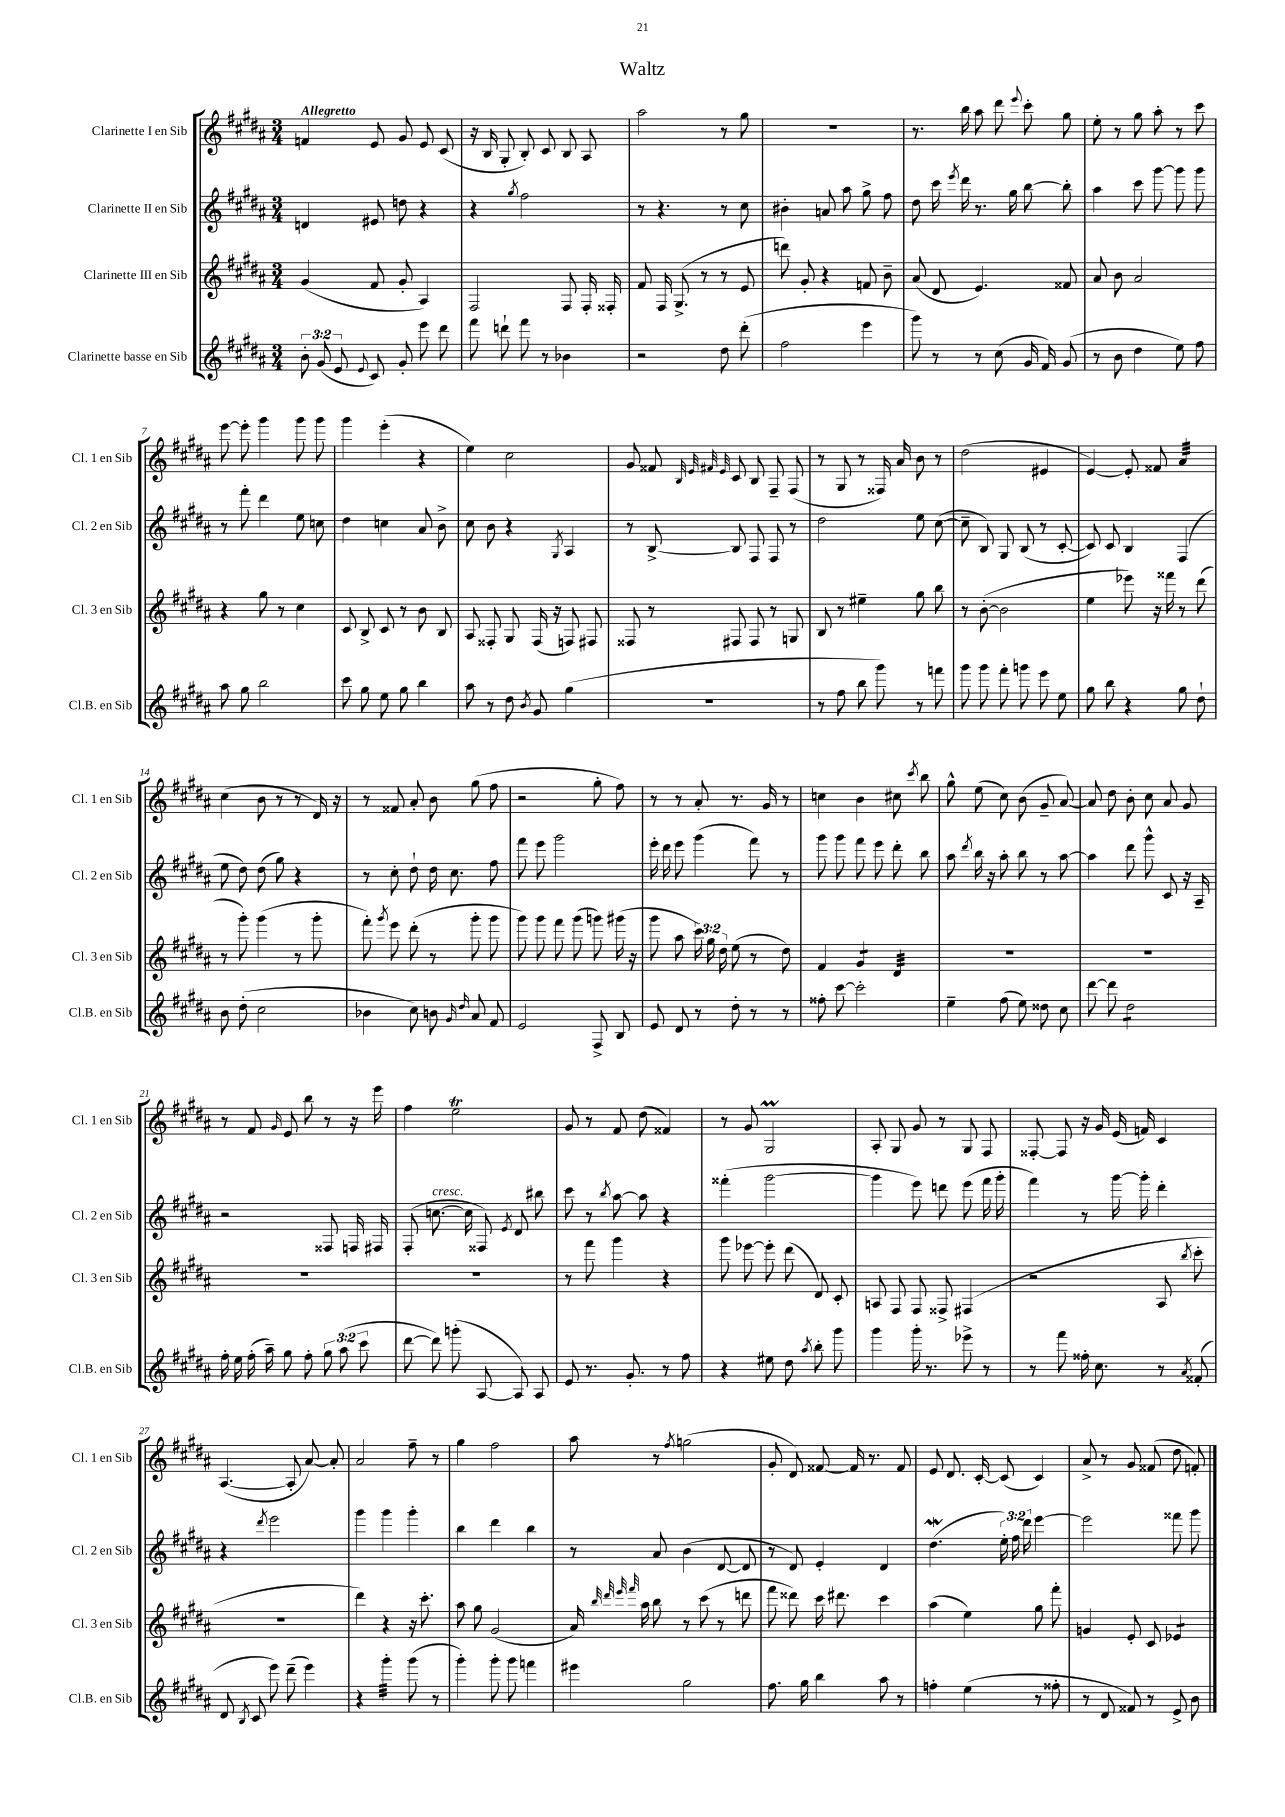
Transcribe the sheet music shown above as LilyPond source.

\header { title = "Waltz" }
<<
\new StaffGroup <<
\new Staff = "s0" \with { instrumentName = "Clarinette I en Sib" shortInstrumentName = "Cl. 1 en Sib" } {
    \clef treble \key b \major \numericTimeSignature \time 3/4 \tempo "Allegretto"
    \autoBeamOff f'4 e'8 gis'8 e'8 cis'8( |
    r16 b16 gis8-. b8-.) cis'8 b8 ais8 |
    ais''2 r8 gis''8 |
    R2. |
    r8. b''16 ais''8 dis'''8 \appoggiatura { e'''8 } cis'''8-. gis''8 |
    e''8-. r8 gis''8 ais''8-. r8 cis'''8 |
    e'''8~ e'''8-. gis'''4 gis'''8 gis'''8 |
    gis'''4 e'''4-.( r4 |
    e''4) cis''2 |
    gis'8 fisis'8 \grace { b32 e'32 fis'32 e'32 } cis'8 b8 fis8-- fis8( |
    r8 gis8 r8 fisis16) ais'16 b'8 r8 |
    dis''2( eis'4 |
    e'4~) e'8-. fisis'8 ais'4:32 |
    cis''4( b'8 r8 r8 dis'16) r16 |
    r8 fisis'8 ais'8-. b'8 gis''8( fis''8 |
    r2 gis''8-. fis''8) |
    r8 r8 ais'8-. r8. gis'16 r8 |
    c''4 b'4 cis''8 \acciaccatura { cis'''8 } b''8 |
    gis''8-^ e''8( cis''8) b'8( gis'8-- ais'8~) |
    ais'8 dis''8 b'8-. cis''8 ais'8 gis'8 |
    r8 fis'8 \grace { gis'16 } e'8 b''8 r8 r16 e'''16 |
    fis''4 e''2\trill |
    gis'8 r8 fis'8 dis''8( fisis'4) |
    r8 gis'8 gis2\prall |
    ais8-. gis8 gis'8 r8 gis8 fis8 |
    fisis8~-. fisis8 r16 gis'16 e'16( f'16) cis'4 |
    ais4.~( ais8-. ais'8~) ais'8-. |
    ais'2 fis''8-- r8 |
    gis''4 fis''2 |
    ais''8 r8 \acciaccatura { fis''8 } g''2( |
    gis'8-. dis'8) fisis'8~ fisis'16 r8. fisis'8 |
    e'8 dis'8. cis'16~-. cis'8( cis'4) |
    ais'8-> r8 gis'8 fisis'8( dis''8 f'8-.) \bar "|." |
}
\new Staff = "s1" \with { instrumentName = "Clarinette II en Sib" shortInstrumentName = "Cl. 2 en Sib" } {
    \clef treble \key b \major \numericTimeSignature \time 3/4 \override Staff.TupletNumber.text = #tuplet-number::calc-fraction-text
    \autoBeamOff d'4 eis'8 d''8 r4 |
    r4 \acciaccatura { gis''8 } fis''2 |
    r8 r4. r8 cis''8 |
    bis'4-. a'8 ais''8 gis''8-> fis''8 |
    dis''8 cis'''16 \acciaccatura { e'''8 } dis'''16 r8. gis''16 b''8~ b''8-. |
    ais''4 cis'''8 gis'''8~ gis'''8 gis'''8 |
    r8 fis'''8-. dis'''4 e''8 c''8 |
    dis''4 c''4 ais'8 b'8-> |
    cis''8 b'8 r4 \acciaccatura { gis8 } ais4 |
    r8 b8~-> b8 fis8 fis8 r8 |
    dis''2 e''8 cis''8~( |
    cis''8-- b8) gis8 b8( r8 cis'8~-. |
    cis'8) cis'8 b4 fis4( |
    e''8 dis''8) dis''8( gis''8) r4 |
    r8 cis''8-. dis''8-! dis''16 cis''8. fis''8 |
    fis'''8 e'''8 gis'''2 |
    e'''16-. dis'''16 e'''8 gis'''4( fis'''8) r8 |
    gis'''8 gis'''8 fis'''8 e'''8 dis'''8-. b''8 |
    ais''8 \acciaccatura { dis'''8 } b''16 r16 ais''8-. b''8 r8 ais''8~ |
    ais''4 dis'''8 gis'''8-^ cis'8 r16 ais16-- |
    r2 fisis8 f16 fis16 |
    fis8-.( c''8.~^\markup { \italic "cresc." } c''16 fisis8) \acciaccatura { e'8 } dis'8 bis''8 |
    cis'''8 r8 \acciaccatura { b''8 } ais''8~ ais''8 r4 |
    fisis'''4-.( gis'''2~ |
    gis'''4 e'''8) d'''8 e'''8( fis'''16 gis'''16-. |
    fis'''4) r8 gis'''16~ gis'''16-. dis'''4-. |
    r4 \acciaccatura { dis'''8 } e'''2 |
    gis'''4 gis'''4 gis'''4-. |
    b''4 dis'''4 b''4 |
    r8 ais'8 b'4( dis'8~ dis'8 |
    r8 dis'8) e'4-. dis'4 |
    dis''4.\mordent( \tuplet 3/2 { e''16-.) fis''16 dis'''16 } e'''4~ |
    e'''2 fisis'''8 gis'''8 \bar "|." |
}
\new Staff = "s2" \with { instrumentName = "Clarinette III en Sib" shortInstrumentName = "Cl. 3 en Sib" } {
    \clef treble \key b \major \numericTimeSignature \time 3/4 \override Staff.TupletNumber.text = #tuplet-number::calc-fraction-text
    \autoBeamOff gis'4( fis'8 gis'8-. ais4) |
    fis2 fis8 fis16-. fisis16-. |
    fis'8 fis16 gis8.->( r8 r8 e'8 |
    d'''8) gis'8-. r4 f'8 b'8-- |
    ais'8( dis'8 e'4.) fisis'8 |
    ais'8 b'8 ais'2 |
    r4 gis''8 r8 cis''4 |
    cis'8 b8-> cis'8 r8 b'8 b8 |
    ais8 fisis8-. gis8 fisis16( r16 f8) fis8 |
    fisis8 r8 fis8 fis8 r8 g8 |
    b8 r8 eis''4-- gis''8 b''8 |
    r8 b'8~-.( b'2 |
    e''4 ees'''8) r16 fisis'''16 r8 dis'''8( |
    r8 gis'''8-.) gis'''4( r8 gis'''8-. |
    fis'''8-.) \acciaccatura { gis'''8 } e'''8 dis'''8-.( r8 gis'''8-. gis'''8 |
    gis'''8) gis'''8 fis'''8 gis'''8( g'''8) gis'''16( r16 |
    gis'''8 ais''8 \tuplet 3/2 { cis'''16) gis''16 dis''16 } e''8( r8 dis''8) |
    fis'4 gis'4:8 dis'4:32 |
    R2. |
    R2. |
    R2. |
    R2. |
    r8 fis'''8 gis'''4 r4 |
    gis'''8 ees'''8~ ees'''8-. dis'''8( dis'8) cis'8-. |
    a8 fis8 fis8 fisis8-> fis4( |
    r2 ais8 \acciaccatura { b''8 } cis'''8-. |
    R2. |
    dis'''4) r4 r16 cis'''8.-. |
    ais''8 gis''8 gis'2( |
    ais'16) \grace { b''32 dis'''32 e'''32 fis'''32 } ais''16 b''8 r8 cis'''8( r8 d'''8 |
    fis'''8 disis'''8) cis'''16 dis'''8. cis'''4 |
    ais''4( e''4) gis''8 fis'''8-. |
    g'4 e'8-. cis'8 ees'4:8 \bar "|." |
}
\new Staff = "s3" \with { instrumentName = "Clarinette basse en Sib" shortInstrumentName = "Cl.B. en Sib" } {
    \clef treble \key b \major \numericTimeSignature \time 3/4 \override Staff.TupletNumber.text = #tuplet-number::calc-fraction-text
    \autoBeamOff \tuplet 3/2 { b'8-. gis'8( e'8 } \appoggiatura { e'8 } cis'8) gis'8-. e'''8 dis'''8 |
    fis'''8 d'''8-! fis'''8 r8 bes'4 |
    r2 dis''8 dis'''8-.( |
    fis''2 e'''4 |
    gis'''8) r8 r8 cis''8( gis'16 fis'16) gis'8( |
    r8 b'8 dis''4 e''8) fis''8 |
    ais''8 gis''8 b''2 |
    cis'''8 gis''8 e''8 gis''8 b''4 |
    ais''8 r8 dis''8 \acciaccatura { b'8 } gis'8 gis''4( |
    R2. |
    r8 fis''8 b''8 gis'''8) r8 f'''8 |
    gis'''8 gis'''8 fis'''8-. g'''8 e'''8 e''8 |
    gis''8 b''8 r4 gis''8 dis''8-! |
    b'8 dis''8-.( cis''2 |
    bes'4 cis''8) b'8 \grace { gis'16 dis''16 } ais'8 fis'8 |
    e'2 fis8-> b8 |
    e'8 dis'8 r8 dis''8-. r8 r8 |
    fisis''8-. cis'''8~ cis'''2-. |
    e''4-- fis''8( e''8) disis''8 cis''8 |
    dis'''8~ dis'''8 dis''2:8 |
    fis''16-. e''16 fis''16-.( ais''16--) gis''8 fis''8-. \tuplet 3/2 { gis''8 ais''8( cis'''8 } |
    dis'''8~ dis'''8) g'''8-.( ais8~ ais8) ais8 |
    e'8 r8. gis'8.-. r8 fis''8 |
    r4 eis''8 dis''8 \acciaccatura { ais''8 } b''8-. gis'''8 |
    gis'''4 gis'''16-. r8. ees'''8-> r8 |
    r8 fis'''8 fisis''16-. cis''8. r8 \acciaccatura { ais'8 } fisis'8-.( |
    dis'8 \acciaccatura { b8 } cis'8 e'''8) dis'''8--( e'''4) |
    r4 gis'''4:32-. gis'''8( r8 |
    gis'''4-.) gis'''8-. gis'''8 f'''4 |
    eis'''4 gis''2 |
    fis''8. gis''16 b''4 ais''8 r8 |
    f''4-. e''4( r8 fisis''8-. |
    r8 dis'8 fisis'8) r8 e'8-> b'8 \bar "|." |
}
>>
>>
